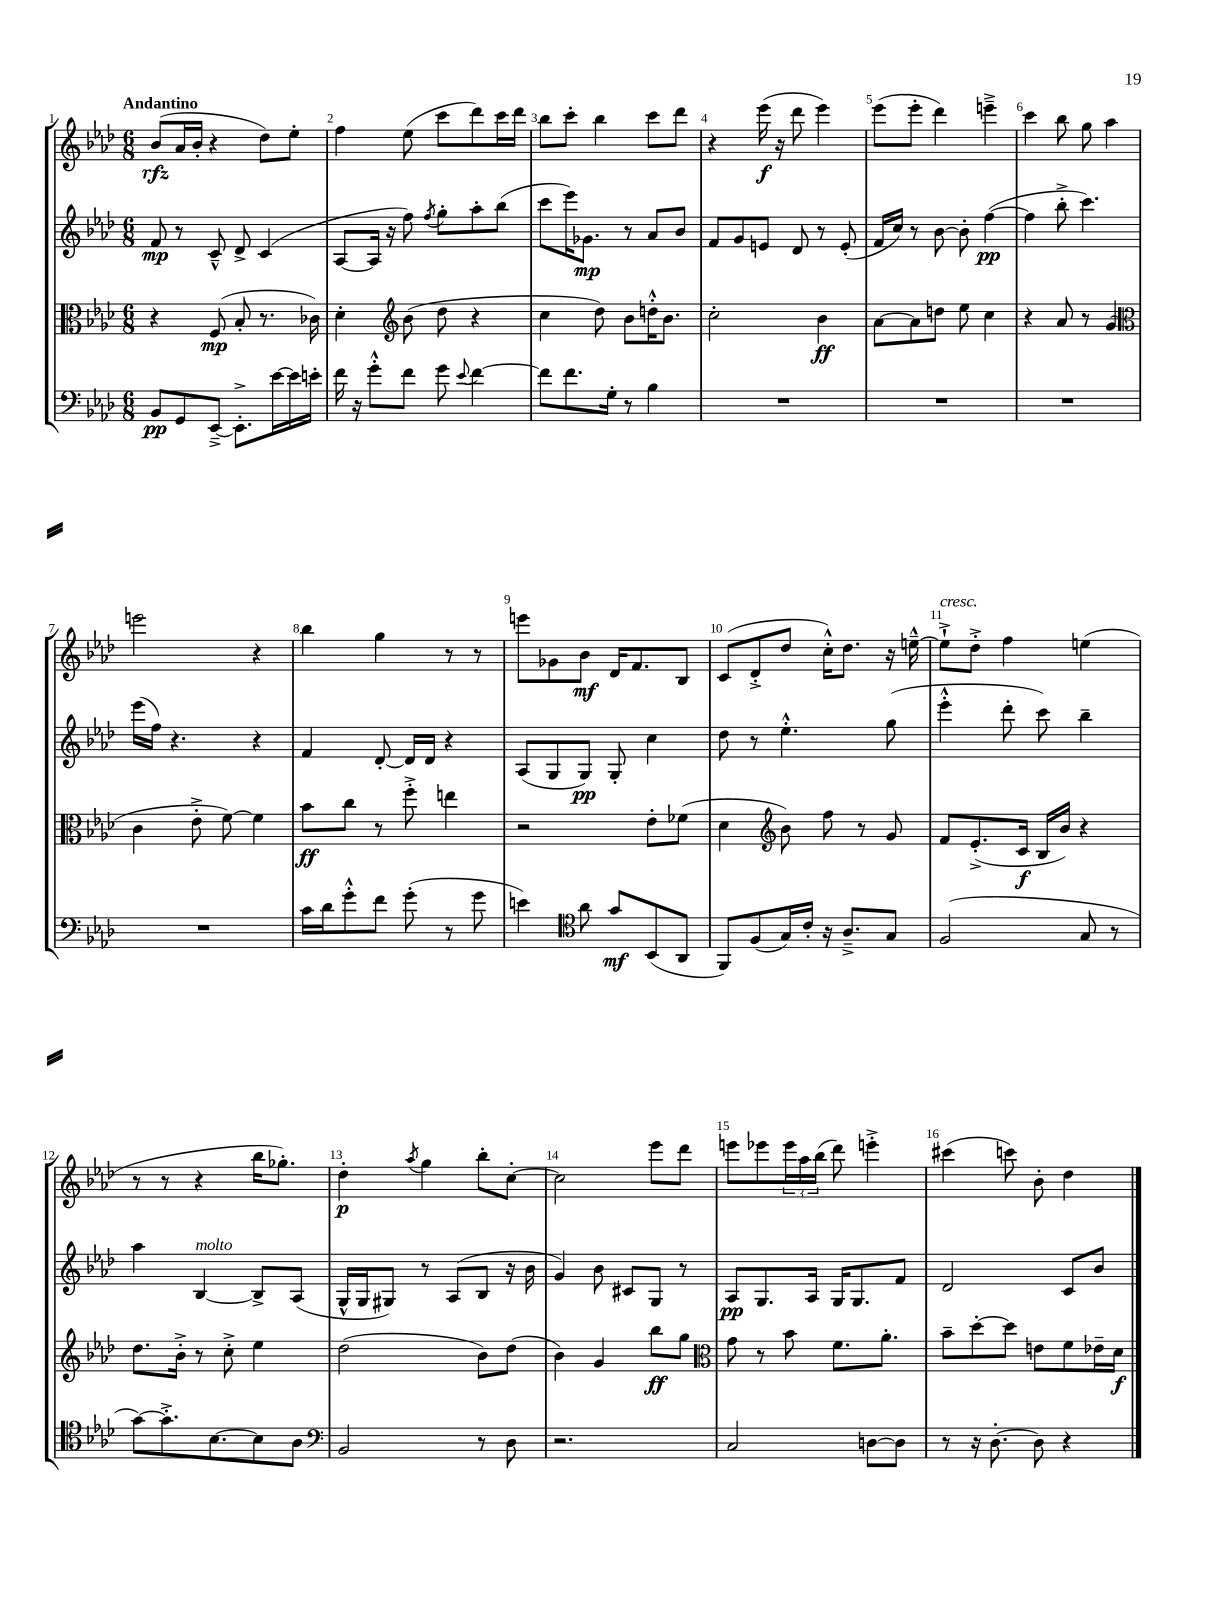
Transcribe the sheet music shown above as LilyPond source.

<<
\new StaffGroup <<
\new Staff = "s0" {
    \clef treble \key aes \major \numericTimeSignature \time 6/8 \tempo "Andantino"
    bes'8\rfz( aes'16 bes'16-. r4 des''8) ees''8-. |
    f''4 ees''8( c'''8 des'''8) c'''16 des'''16 |
    bes''8 c'''8-. bes''4 c'''8 des'''8 |
    r4 ees'''16\f( r16 des'''8 ees'''4) |
    ees'''8( ees'''8-. des'''4) e'''4---> |
    c'''4 bes''8 g''8 aes''4 |
    e'''2 r4 |
    bes''4 g''4 r8 r8 |
    e'''8 ges'8 bes'8\mf des'16 f'8. bes8 |
    c'8( des'8-.-> des''8 c''16-.-^) des''8. r16 e''16~---^ |
    e''8-!->^\markup { \italic "cresc." } des''8-.-> f''4 e''4( |
    r8 r8 r4 bes''16 ges''8.-.) |
    des''4-.\p \acciaccatura { aes''8 } g''4 bes''8-. c''8~-. |
    c''2 ees'''8 des'''8 |
    e'''8 ees'''8 \tuplet 3/2 { ees'''16 aes''16 bes''16( } des'''8) e'''4-.-> |
    cis'''4( c'''8) bes'8-. des''4 \bar "|." |
}
\new Staff = "s1" {
    \clef treble \key aes \major \numericTimeSignature \time 6/8
    f'8\mp r8 c'8---^ des'8-> c'4( |
    aes8~ aes16 r16 f''8) \acciaccatura { f''8 } g''8-. aes''8-. bes''8( |
    c'''8 ees'''16) ges'8.\mp r8 aes'8 bes'8 |
    f'8 g'8 e'8 des'8 r8 e'8-.( |
    f'16 c''16) r8 bes'8~ bes'8-. f''4~\pp( |
    f''4 bes''8-.-> c'''4.) |
    ees'''16( f''16) r4. r4 |
    f'4 des'8~-. des'16 des'16 r4 |
    aes8( g8 g8\pp) g8-. c''4 |
    des''8 r8 ees''4.-.-^ g''8( |
    ees'''4-.-^ des'''8-. c'''8) bes''4-- |
    aes''4 bes4~^\markup { \italic "molto" } bes8-> aes8( |
    g16-^ g16 gis8) r8 aes8( bes8 r16 bes'16 |
    g'4) bes'8 cis'8 g8 r8 |
    aes8\pp g8. aes16 g16 g8. f'8 |
    des'2 c'8 bes'8 \bar "|." |
}
\new Staff = "s2" {
    \clef alto \key aes \major \numericTimeSignature \time 6/8
    r4 f8\mp( bes8-. r8. ces'16) |
    des'4-. \clef treble bes'8( des''8 r4 |
    c''4 des''8) bes'8 d''16-.-^ bes'8. |
    c''2-. bes'4\ff |
    aes'8~ aes'8 d''8 ees''8 c''4 |
    r4 aes'8 r8 g'4( |
    \clef alto c'4 ees'8-.-> f'8~) f'4 |
    bes'8\ff c''8 r8 f''8-.-> e''4 |
    r2 ees'8-. fes'8( |
    des'4 \clef treble bes'8) f''8 r8 g'8 |
    f'8 ees'8.-.->( c'16\f bes16 bes'16) r4 |
    des''8. bes'16-.-> r8 c''8-.-> ees''4 |
    des''2( bes'8) des''8( |
    bes'4) g'4 bes''8\ff g''8 |
    \clef alto g'8 r8 bes'8 f'8. aes'8.-. |
    bes'8-- des''8~-. des''8 e'8 f'8 ees'16-- des'16\f \bar "|." |
}
\new Staff = "s3" {
    \clef bass \key aes \major \numericTimeSignature \time 6/8
    bes,8\pp g,8 ees,8~---> ees,8.-.-> ees'16~ ees'16 e'16-. |
    f'16 r16 g'8-.-^ f'8 g'8 \appoggiatura { ees'8 } f'4~ |
    f'8 f'8. g16-. r8 bes4 |
    R2. |
    R2. |
    R2. |
    R2. |
    c'16 des'16 g'8-.-^ f'8 g'8-.( r8 g'8 |
    e'4) \clef tenor aes'8 g'8\mf bes,8( aes,8 |
    f,8) f8( g16) c'16-. r16 aes8.---> g8 |
    f2( g8 r8 |
    g'8~) g'8.-.-> bes8.~ bes8 aes8 |
    \clef bass bes,2 r8 des8 |
    r2. |
    c2 d8~ d8 |
    r8 r16 des8.~-. des8 r4 \bar "|." |
}
>>
>>
\layout { \context { \Score \override BarNumber.break-visibility = ##(#f #t #t) barNumberVisibility = #all-bar-numbers-visible } }
